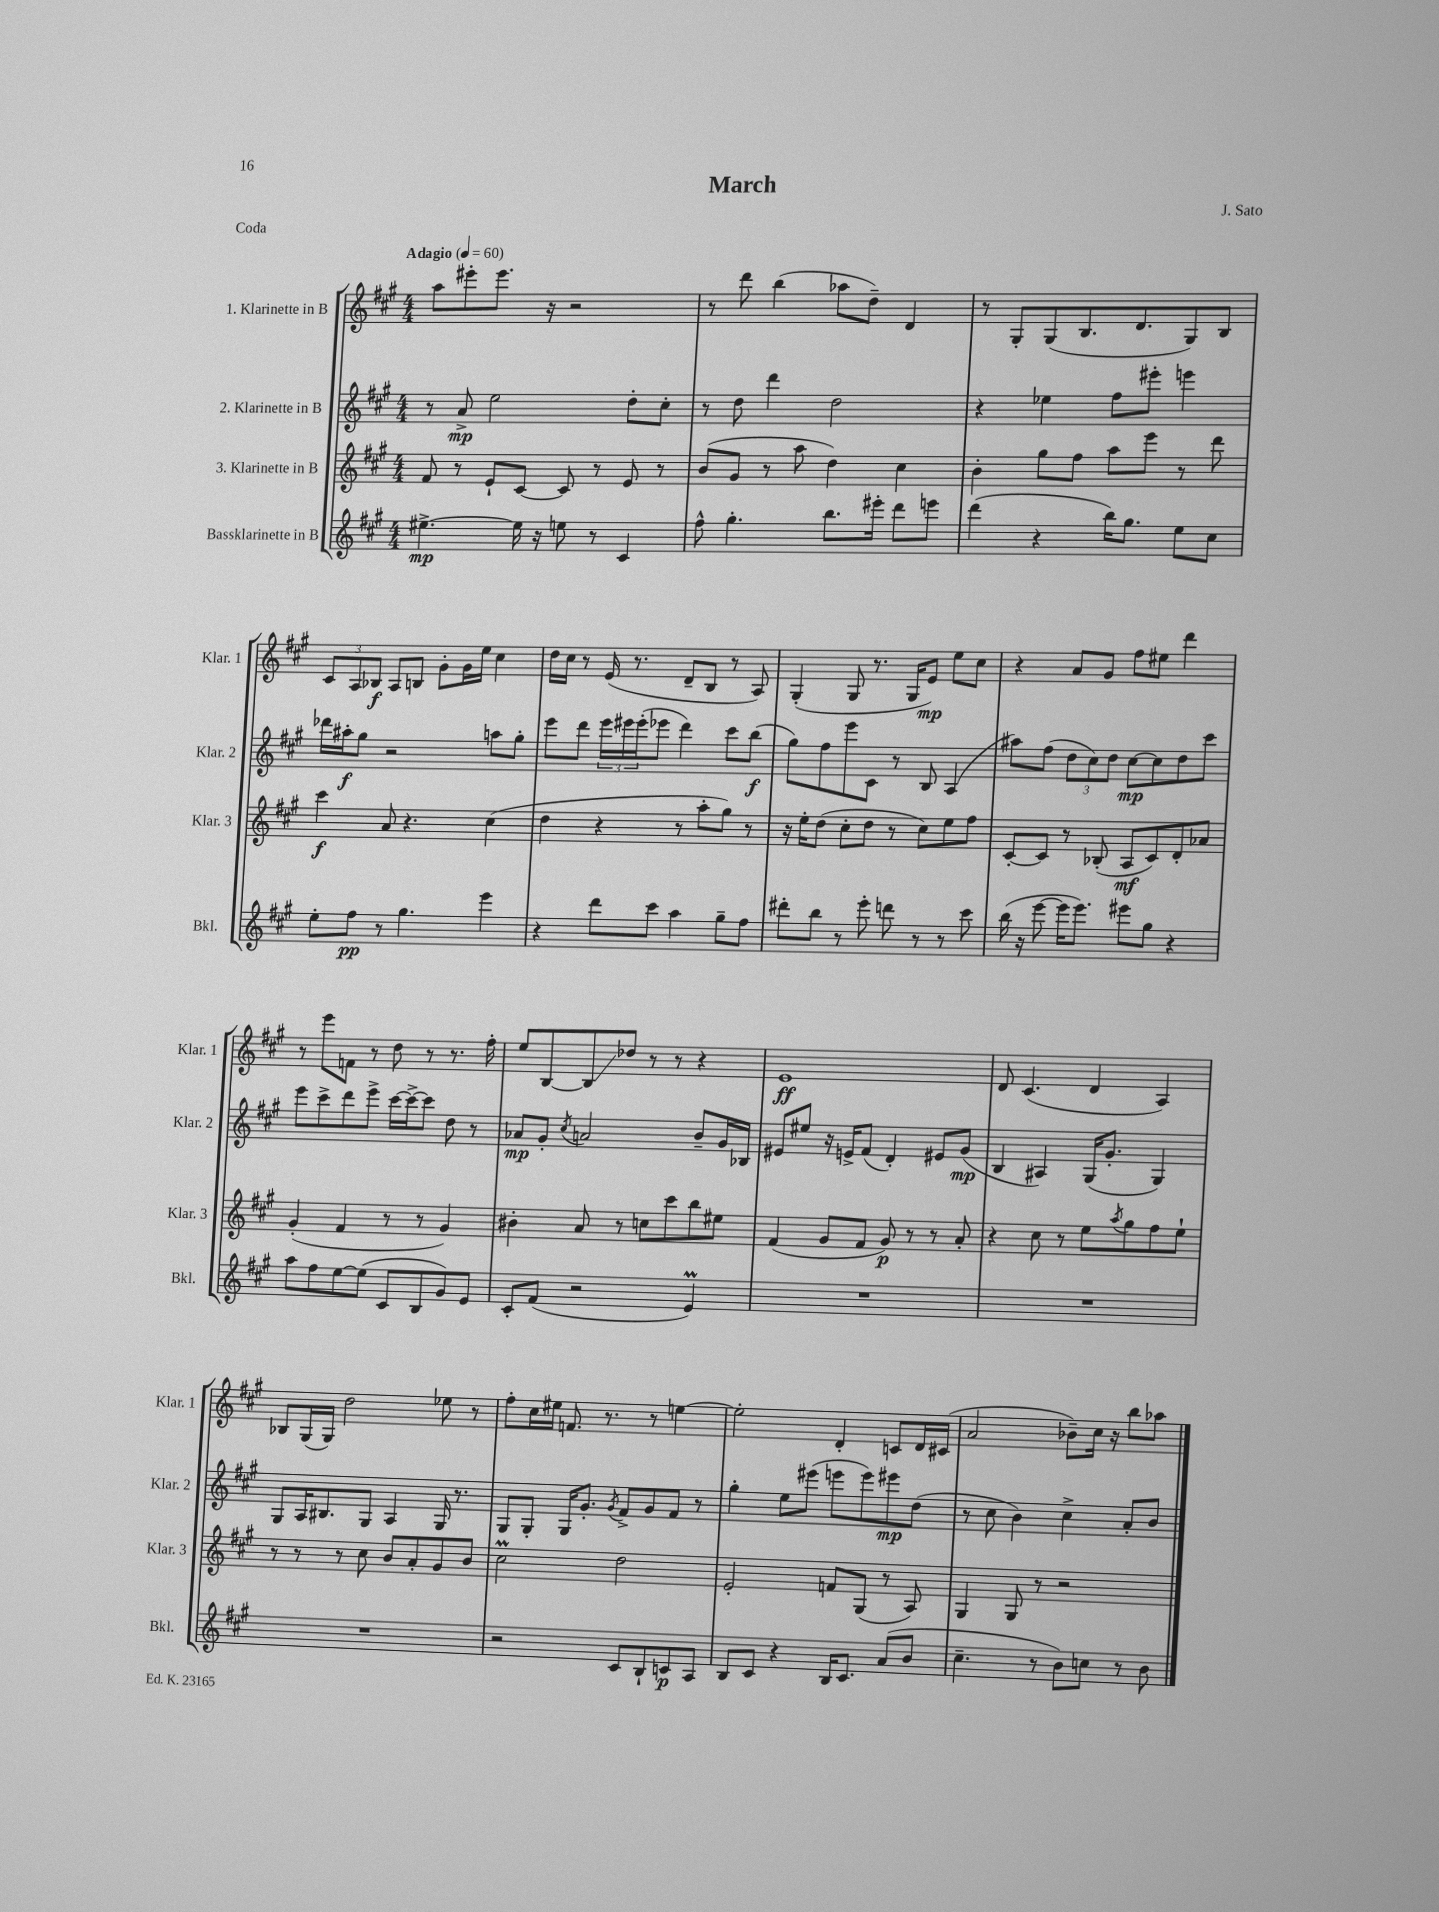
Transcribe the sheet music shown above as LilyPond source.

\header { title = "March" composer = "J. Sato" piece = "Coda" }
<<
\new StaffGroup <<
\new Staff = "s0" \with { instrumentName = "1. Klarinette in B" shortInstrumentName = "Klar. 1" } {
    \clef treble \key a \major \numericTimeSignature \time 4/4 \tempo "Adagio" 4 = 60
    a''8 eis'''8-. eis'''8. r16 r2 |
    r8 d'''8 b''4( aes''8 d''8--) d'4 |
    r8 gis8-. gis8( b8. d'8. gis8) b8 |
    \tuplet 3/2 { cis'8 a8 bes8\f } a8 b8 gis'8-. gis'16 e''16 cis''4 |
    d''16 cis''16 r8 e'16( r8. d'8-- b8 r8 a8) |
    gis4-.( gis8 r8. gis16 e'8\mp) e''8 cis''8 |
    r4 a'8 gis'8 fis''8 eis''8 d'''4 |
    r8 e'''8 f'8 r8 d''8 r8 r8. fis''16-. |
    e''8 b8~ b8\glissando des''8 r8 r8 r4 |
    e'1\ff |
    d'8 cis'4.( d'4 a4) |
    bes8 gis16( gis16) d''2 ees''8 r8 |
    fis''8-. cis''16 eis''16 f'8. r8. r8 e''4~ |
    e''2-. d'4-. c'8 d'16 cis'16( |
    a'2 bes'8--) cis''16 r16 b''8 aes''8 \bar "|." |
}
\new Staff = "s1" \with { instrumentName = "2. Klarinette in B" shortInstrumentName = "Klar. 2" } {
    \clef treble \key a \major \numericTimeSignature \time 4/4
    r8 a'8->\mp e''2 d''8-. cis''8-. |
    r8 d''8 d'''4 d''2 |
    r4 ees''4 fis''8 eis'''8-. e'''4 |
    des'''16 ais''16-.\f gis''8 r2 a''8 gis''8-. |
    e'''8 d'''8 \tuplet 3/2 { e'''16 eis'''16 eis'''16-.( } ees'''8 d'''4) cis'''8 b''8\f( |
    gis''8) fis''8 e'''8 cis'8 r8 b8 a4( |
    ais''8) fis''8( \tuplet 3/2 { d''8 cis''8) d''8 } cis''8~\mp cis''8 d''8 cis'''8 |
    e'''8 cis'''8-> d'''8 e'''8-> cis'''16~ cis'''16~-> cis'''8 d''8 r8 |
    aes'8\mp gis'8-. \acciaccatura { cis''8 } a'2 b'8-- gis'16 bes16 |
    eis'8 eis''8 r16 e'16-> fis'8( d'4-.) eis'8 gis'8\mp( |
    b4 ais4) gis16( gis'8.-. gis4) |
    gis8 a16 bis8. gis8 a4 gis16 r8. |
    gis8 gis8-. gis16 gis'8.-. \acciaccatura { gis'8 } fis'8-> gis'8 fis'8 r8 |
    gis''4-. e''8 eis'''8( e'''8 e'''8) eis'''8\mp d''8( |
    r8 cis''8 b'4) cis''4-> a'8-. b'8 \bar "|." |
}
\new Staff = "s2" \with { instrumentName = "3. Klarinette in B" shortInstrumentName = "Klar. 3" } {
    \clef treble \key a \major \numericTimeSignature \time 4/4
    fis'8 r8 e'8-! cis'8~ cis'8 r8 e'8 r8 |
    b'8( gis'8 r8 a''8 d''4) cis''4 |
    b'4-. gis''8 fis''8 a''8 e'''8 r8 d'''8 |
    cis'''4\f a'8 r4. cis''4( |
    d''4 r4 r8 a''8-. gis''8) r8 |
    r16 e''16-. d''8( cis''8-. d''8 r8 cis''8) e''8 fis''8 |
    cis'8~-. cis'8 r8 bes8-.( a8\mf cis'8) d'8-. aes'8 |
    gis'4-.( fis'4 r8 r8 gis'4) |
    bis'4-. a'8 r8 c''8 cis'''8 b''8 eis''8 |
    fis'4( gis'8 fis'8 gis'8\p) r8 r8 a'8-. |
    r4 cis''8 r8 e''8 \acciaccatura { a''8 } gis''8 fis''8 e''8-! |
    r8 r8 r8 cis''8 b'8 a'8-. gis'8 b'8 |
    cis''2\prall d''2 |
    e'2-. f'8 gis8( r8 a8) |
    gis4 gis8 r8 r2 \bar "|." |
}
\new Staff = "s3" \with { instrumentName = "Bassklarinette in B" shortInstrumentName = "Bkl." } {
    \clef treble \key a \major \numericTimeSignature \time 4/4
    eis''4.~->\mp eis''16 r16 e''8 r8 cis'4 |
    fis''8-^ gis''4.-. b''8. eis'''16-. d'''8 e'''8 |
    d'''4( r4 b''16) gis''8. e''8 cis''8 |
    e''8-. fis''8\pp r8 gis''4. e'''4 |
    r4 d'''8 cis'''8 a''4 gis''8-- fis''8 |
    dis'''8-. b''8 r8 e'''8-. d'''8 r8 r8 cis'''8 |
    b''16( r16 e'''8~ e'''16 e'''8.) eis'''8 gis''8 r4 |
    a''8 fis''8 e''8~ e''8( cis'8 b8 gis'8) e'8 |
    cis'8-. fis'8( r2 e'4\prall) |
    R1 |
    R1 |
    R1 |
    r2 cis'8 b8-! c'8\p a8 |
    b8 cis'8 r4 b16 cis'8. a'8( b'8 |
    cis''4.-- r8 b'8) c''8 r8 b'8 \bar "|." |
}
>>
>>
\layout { \context { \Score \remove "Bar_number_engraver" } }
